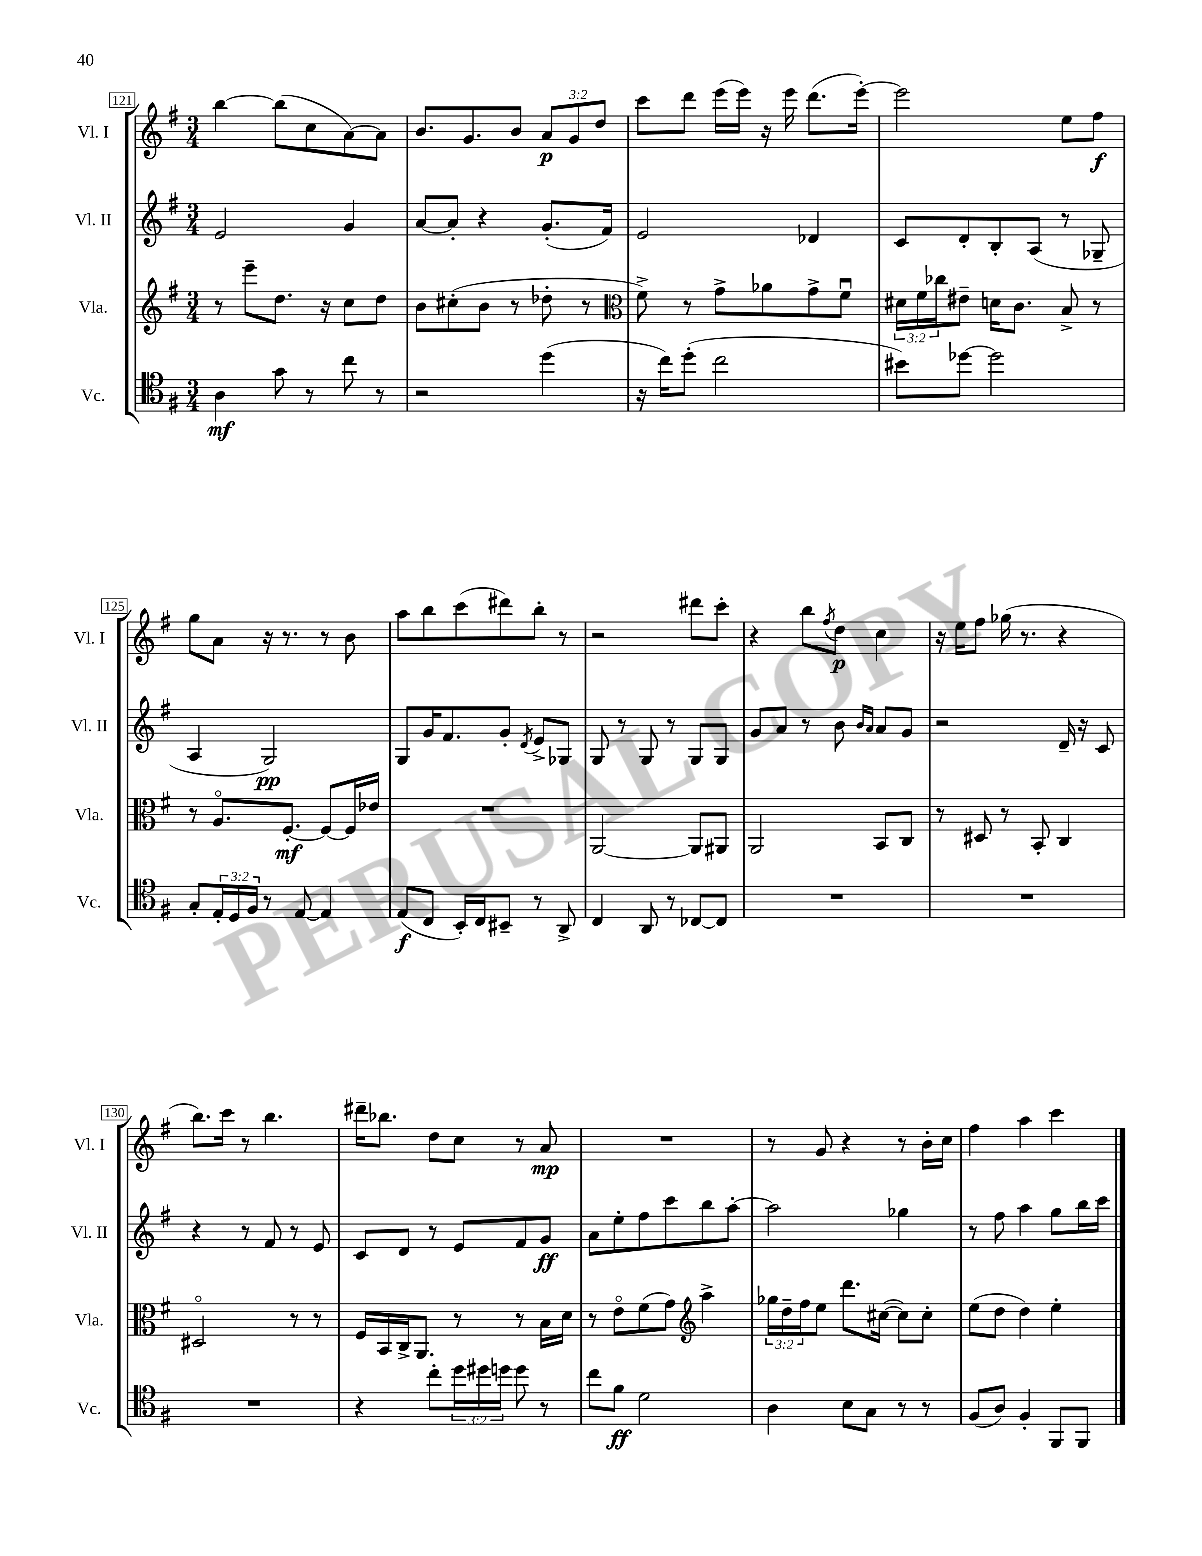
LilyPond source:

<<
\new StaffGroup <<
\new Staff = "s0" \with { instrumentName = "Vl. I" shortInstrumentName = "Vl. I" } {
    \clef treble \key g \major \numericTimeSignature \time 3/4 \override Staff.TupletNumber.text = #tuplet-number::calc-fraction-text
    b''4~ b''8( c''8 a'8~) a'8 |
    b'8. g'8. b'8 \tuplet 3/2 { a'8\p g'8 d''8 } |
    c'''8 d'''8 e'''16( e'''16) r16 e'''16 d'''8.( e'''16~-.) |
    e'''2 e''8 fis''8\f |
    g''8 a'8 r16 r8. r8 b'8 |
    a''8 b''8 c'''8( dis'''8) b''8-. r8 |
    r2 dis'''8 c'''8-. |
    r4 b''8 \acciaccatura { fis''8 } d''8\p c''4 |
    r16 e''16 fis''8 ges''16( r8. r4 |
    b''8.) c'''16 r8 b''4. |
    dis'''16-- bes''8. d''8 c''8 r8 a'8\mp |
    R2. |
    r8 g'8 r4 r8 b'16-. c''16 |
    fis''4 a''4 c'''4 \bar "|." |
}
\new Staff = "s1" \with { instrumentName = "Vl. II" shortInstrumentName = "Vl. II" } {
    \clef treble \key g \major \numericTimeSignature \time 3/4
    e'2 g'4 |
    a'8~ a'8-. r4 g'8.-.( fis'16) |
    e'2 des'4 |
    c'8 d'8-. b8-. a8( r8 ges8-- |
    a4 g2\pp) |
    g8 g'16 fis'8. g'8-. \acciaccatura { d'8 } e'8-> ges8 |
    g8 r8 g8 r8 g8 g8 |
    g'8 a'8 r8 b'8 \grace { b'16 a'16 } a'8 g'8 |
    r2 d'16-- r16 c'8 |
    r4 r8 fis'8 r8 e'8 |
    c'8 d'8 r8 e'8 fis'8 g'8\ff |
    a'8 e''8-. fis''8 c'''8 b''8 a''8~-. |
    a''2 ges''4 |
    r8 fis''8 a''4 g''8 b''16 c'''16 \bar "|." |
}
\new Staff = "s2" \with { instrumentName = "Vla." shortInstrumentName = "Vla." } {
    \clef treble \key g \major \numericTimeSignature \time 3/4 \override Staff.TupletNumber.text = #tuplet-number::calc-fraction-text
    r8 e'''8-- d''8. r16 c''8 d''8 |
    b'8 cis''8-.( b'8 r8 des''8-. r8 |
    \clef alto fis'8->) r8 g'8-> aes'8 g'8-> fis'8\downbow |
    \tuplet 3/2 { dis'16 fis'16 ces''16 } eis'8-- d'16 c'8. b8-> r8 |
    r8 a8.\flageolet fis8.~-.\mf fis8~ fis16 ees'16 |
    R2. |
    a,2~ a,8 ais,8 |
    a,2 b,8 c8 |
    r8 dis8 r8 b,8-. c4 |
    dis2\flageolet r8 r8 |
    fis16 b,16 c16-> a,8. r8 r8 b16 d'16 |
    r8 e'8\flageolet fis'8( g'8) \clef treble a''4-> |
    \tuplet 3/2 { ges''16 d''16-- fis''16 } e''8 d'''8. cis''16~( cis''8) cis''8-. |
    e''8( d''8 d''4) e''4-. \bar "|." |
}
\new Staff = "s3" \with { instrumentName = "Vc." shortInstrumentName = "Vc." } {
    \clef tenor \key g \major \numericTimeSignature \time 3/4 \override Staff.TupletNumber.text = #tuplet-number::calc-fraction-text
    a4\mf g'8 r8 c''8 r8 |
    r2 d''4( |
    r16 c''16) d''8-.( c''2 |
    bis'8) des''8~ des''2 |
    g8-. \tuplet 3/2 { e16-. d16 fis16 } r8 e8~ e4 |
    e8\f( c8 b,16-.) c16 bis,8-- r8 a,8-> |
    c4 a,8 r8 ces8~ ces8 |
    R2. |
    R2. |
    R2. |
    r4 c''8-. \tuplet 3/2 { d''16 dis''16 d''16 } d''8 r8 |
    c''8 fis'8\ff d'2 |
    a4 b8 g8 r8 r8 |
    fis8( a8) fis4-. fis,8 fis,8 \bar "|." |
}
>>
>>
\layout { \context { \Score currentBarNumber = #121 \override BarNumber.stencil = #(make-stencil-boxer 0.1 0.3 ly:text-interface::print) } }
